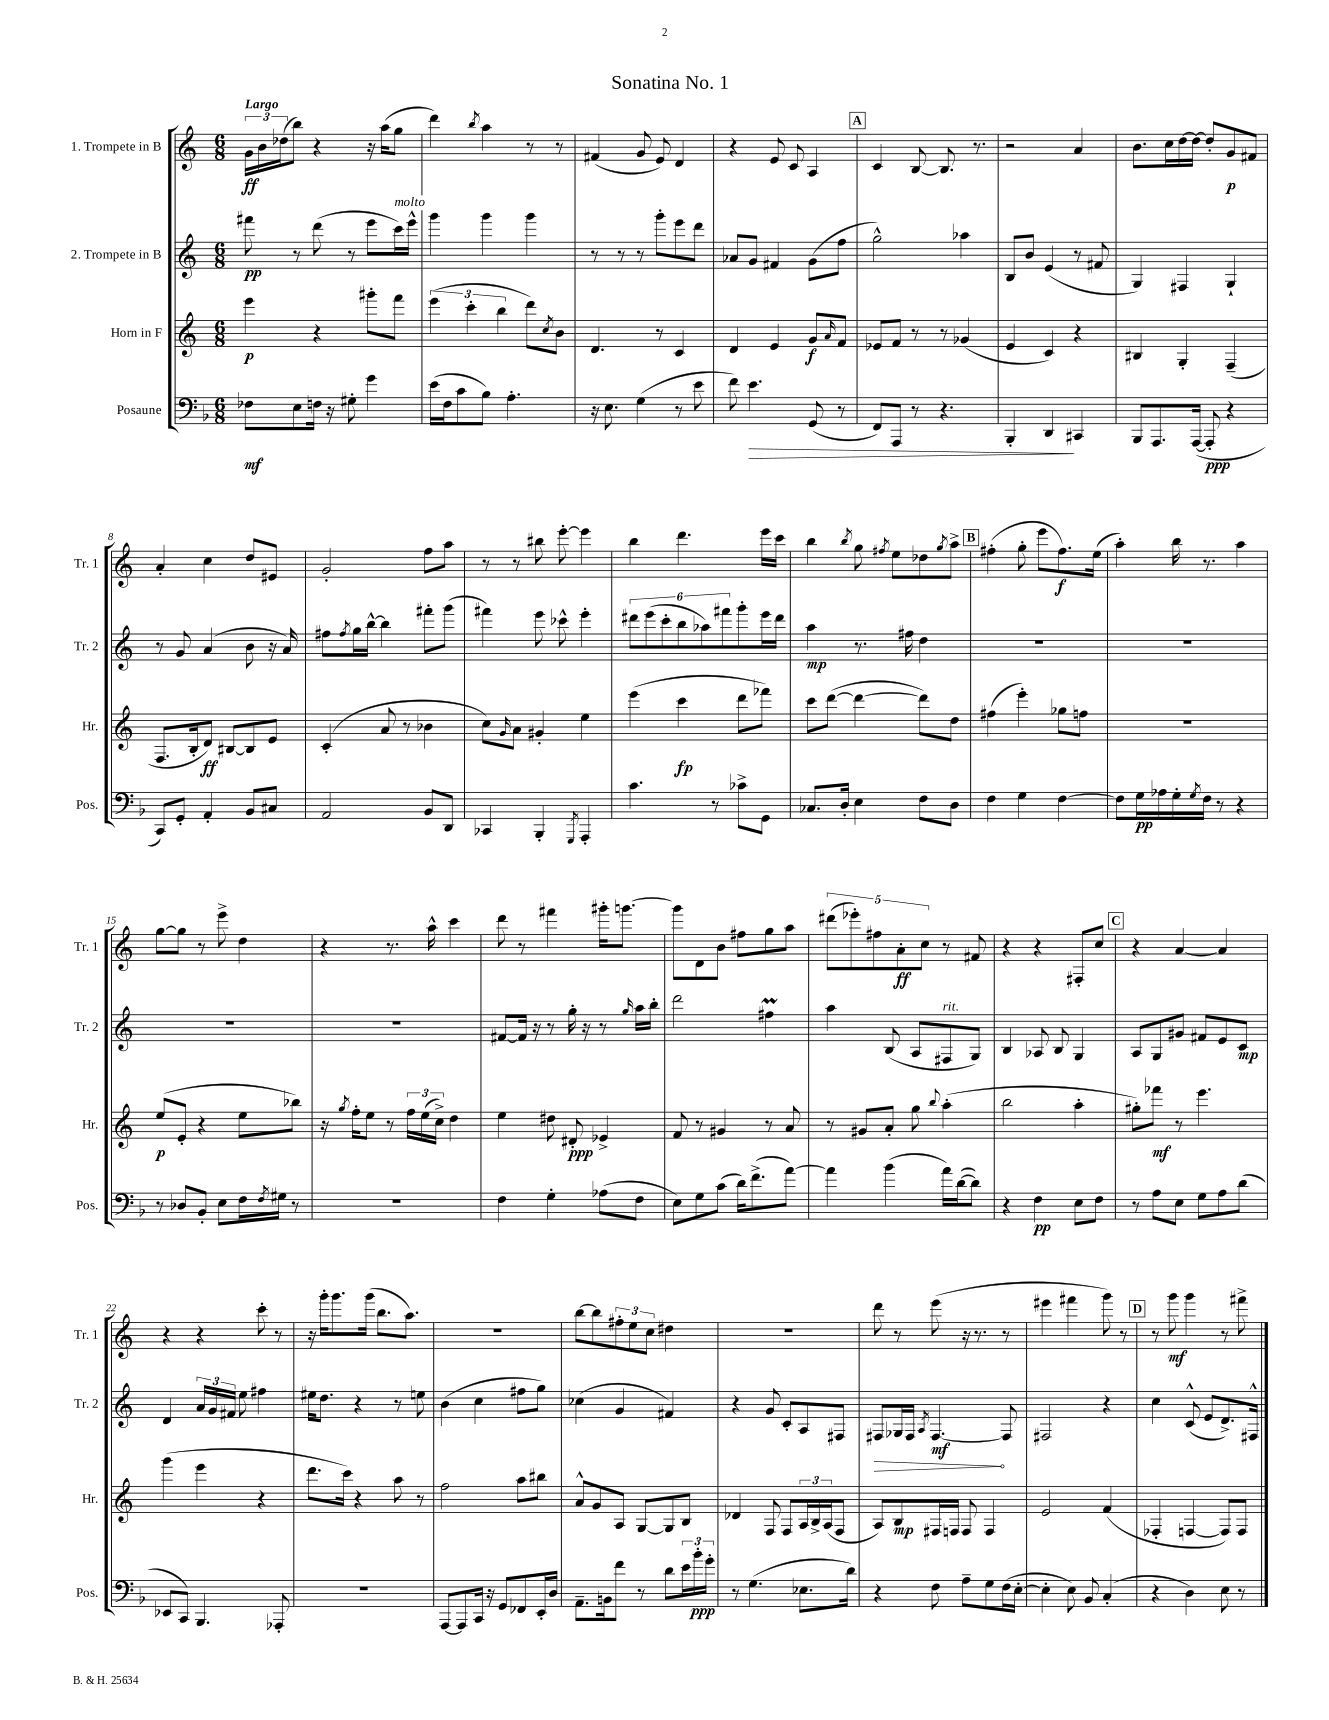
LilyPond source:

\header { title = "Sonatina No. 1" }
<<
\new StaffGroup <<
\new Staff = "s0" \with { instrumentName = "1. Trompete in B" shortInstrumentName = "Tr. 1" } {
    \clef treble \key c \major \numericTimeSignature \time 6/8 \tempo "Largo"
    \tuplet 3/2 { g'16\ff b'16 des''16( } b''8) r4 r16 a''16( g''8 |
    d'''4) \acciaccatura { b''8 } a''4 r8 r8 |
    fis'4( g'8 e'8) d'4 |
    r4 e'8 c'8 a4 |
    \mark \markup { \box "A" } c'4 b8~ b8. r8. |
    r2 a'4 |
    b'8. c''16 d''16~ d''16~ d''8-. g'8\p fis'8 |
    a'4-. c''4 d''8 eis'8 |
    g'2-. f''8 a''8 |
    r8 r8 bis''8 e'''8~-. e'''4 |
    b''4 d'''4. e'''16 c'''16 |
    b''4 \acciaccatura { b''8 } g''8 \acciaccatura { fis''8 } e''8 des''8 \acciaccatura { g''8 } a''8-> |
    \mark \markup { \box "B" } fis''4-.( g''8-. e'''8 fis''8.\f) e''16( |
    a''4-.) b''16 r8. a''4 |
    g''8~ g''8 r8 e'''8-> d''4 |
    r4 r8. a''16-^ c'''4 |
    d'''8 r8 fis'''4 gis'''16-. g'''8.~ |
    g'''8 d'8 b'8 fis''8 g''8 a''8 |
    \tuplet 5/4 { dis'''8( ees'''8-.) fis''8 a'8-.\ff c''8 } r8 fis'8 |
    r4 r4 fis8-. c''8 |
    \mark \markup { \box "C" } r4 a'4~ a'4 |
    r4 r4 c'''8-. r8 |
    r16 g'''16-. g'''8. g'''16( b''8. a''8.) |
    r2. |
    b''8~ b''8 \tuplet 3/2 { fis''8-. e''8 c''8 } dis''4 |
    R2. |
    d'''8 r8 e'''8( r16 r8. r8 |
    eis'''4 fis'''4 g'''8) r8 |
    \mark \markup { \box "D" } r8 g'''8\mf g'''4 r8 fis'''8-> \bar "|." |
}
\new Staff = "s1" \with { instrumentName = "2. Trompete in B" shortInstrumentName = "Tr. 2" } {
    \clef treble \key c \major \numericTimeSignature \time 6/8
    fis'''8\pp r8 d'''8( r8 e'''8 c'''16^\markup { \italic "molto" }) e'''16-^ |
    g'''4 g'''4 g'''4 |
    r8 r8 r8 g'''8-. e'''8 d'''8 |
    aes'8 g'8 fis'4 g'8( f''8 |
    \mark \markup { \box "A" } g''2-^) aes''4 |
    b8 b'8 e'4( r8 fis'8 |
    g4) fis4 g4-! |
    r8 g'8 a'4( b'8 r16 a'16) |
    fis''8 \acciaccatura { fis''8 } g''16 b''16~-^ b''4 fis'''8-. g'''8( |
    fis'''4) e'''8 ces'''8-^ e'''4-. |
    \tuplet 6/4 { dis'''8 e'''8( c'''8-. b''8 aes''8) fis'''8 } g'''8-. e'''16 dis'''16 |
    a''4\mp r8. fis''16 d''4 |
    \mark \markup { \box "B" } R2. |
    R2. |
    R2. |
    R2. |
    fis'8~ fis'16 r16 r8 g''16-. r16 r8 \grace { g''16 } a''16 b''16-. |
    d'''2 fis''4\prall |
    a''4 b8( a8 fis8^\markup { \italic "rit." } g8) |
    b4 aes8 b8 g4 |
    \mark \markup { \box "C" } a8 g8 gis'8 fis'8 e'8 c'8\mp |
    d'4 \tuplet 3/2 { a'16 g'16 fis'16 } e''8 fis''4 |
    eis''16 d''8. r4 r8 e''8 |
    b'4( c''4 fis''8 g''8) |
    ces''4( g'4 fis'4) |
    r4 g'8 c'8-. a8 fis8 |
    \once \override Hairpin.circled-tip = ##t fis8\> ges16 fis16 \acciaccatura { a8 } fis4.~\mf\! fis8 |
    fis2 r4 |
    \mark \markup { \box "D" } c''4 c'8-^( e'8 d'8.->) fis16-^ \bar "|." |
}
\new Staff = "s2" \with { instrumentName = "Horn in F" shortInstrumentName = "Hr." } {
    \clef treble \key c \major \numericTimeSignature \time 6/8
    e'''4\p r4 gis'''8-. f'''8 |
    \tuplet 3/2 { e'''4( c'''4-. b''4 } d'''8) \acciaccatura { c''8 } b'8 |
    d'4. r8 c'4 |
    d'4 e'4 g'8\f \grace { a'16 } f'8 |
    \mark \markup { \box "A" } ees'8 f'8 r8 r8 ges'4( |
    e'4 c'4) r4 |
    bis4 g4-. f4--( |
    f8. b16-. d'8\ff) bis8~ bis8 e'8 |
    c'4-.( a'8 r8 bes'4 |
    c''8) \grace { g'16 } a'8 gis'4-. e''4 |
    e'''4( c'''4\fp d'''8 fes'''8) |
    c'''8 d'''8~( d'''4~ d'''8) d''8 |
    \mark \markup { \box "B" } fis''4( e'''4-.) ges''8 f''8 |
    R2. |
    e''8\p( e'8-. r4 e''8 bes''8) |
    r16 \acciaccatura { g''8 } f''16-. e''8 r8 \tuplet 3/2 { f''16 e''16( c''16->) } d''4 |
    e''4 dis''8 dis'8-.\ppp ees'4-> |
    f'8 r8 gis'4 r8 a'8 |
    r8 gis'8 a'8-. g''8 \appoggiatura { b''8 } a''4-.( |
    b''2 a''4-. |
    \mark \markup { \box "C" } gis''8-.) fes'''8\mf r8 e'''4. |
    g'''4( e'''4 r4 |
    d'''8. c'''16) r4 a''8 r8 |
    f''2 a''8 bis''8 |
    a'8-^ g'8 a8 g8~ g8 b8 |
    des'4 f8 f8 \tuplet 3/2 { a16 b16-> a16( } f8 |
    a8) b8\mp fis16 f16 f8 f4 |
    e'2 f'4( |
    \mark \markup { \box "D" } fes4-. f4~ f8) f8 \bar "|." |
}
\new Staff = "s3" \with { instrumentName = "Posaune" shortInstrumentName = "Pos." } {
    \clef bass \key f \major \numericTimeSignature \time 6/8
    fes8\mf e8 f16 r16 gis8-. g'4 |
    e'16( f16 c'8 bes8) a4.-. |
    r16 e8. g4( r8 e'8 |
    f'8) e'4.\> g,8( r8 |
    \mark \markup { \box "A" } f,8) a,,8 r8 r4. |
    bes,,4-. d,4\! cis,4 |
    bes,,8 a,,8. a,,16~( a,,8-.\ppp r4 |
    c,8) g,8-. a,4-. bes,8 cis8 |
    a,2 bes,8 d,8 |
    ces,4 bes,,4-. \acciaccatura { g,,8 } a,,4-. |
    c'4. r8 ces'8-> g,8 |
    ces8. d16-. e4 f8 d8 |
    \mark \markup { \box "B" } f4 g4 f4~ |
    f8 g16\pp aes16 g16-. \acciaccatura { g8 } f16 r8 r4 |
    r8 des8 bes,8-. e8 f16 \acciaccatura { f8 } gis16 r8 |
    R2. |
    f4 g4-. aes8( f8 |
    e8) g8 c'8( d'16) f'8.->( a'8~) |
    a'4 bes'4( a'16) d'16~( d'8) |
    r4 f4\pp e8 f8 |
    \mark \markup { \box "C" } r8 a8 e8 g8 a8 d'8( |
    ees,8 c,8) bes,,4. aes,,8-. |
    R2. |
    a,,8~ a,,8 c,16 r16 g,8 fes,8 e,16-. d16 |
    a,8.-- b,16 f'8 r8 d'8 \tuplet 3/2 { e'16 bes'16-.\ppp g'16-. } |
    r8 g4.( ees8. d'16) |
    r4 f8 a8-- g8 f16( e16~-. |
    e4-. e8) bes,8 c4-.( |
    \mark \markup { \box "D" } r4 d4) e8 r8 \bar "|." |
}
>>
>>
